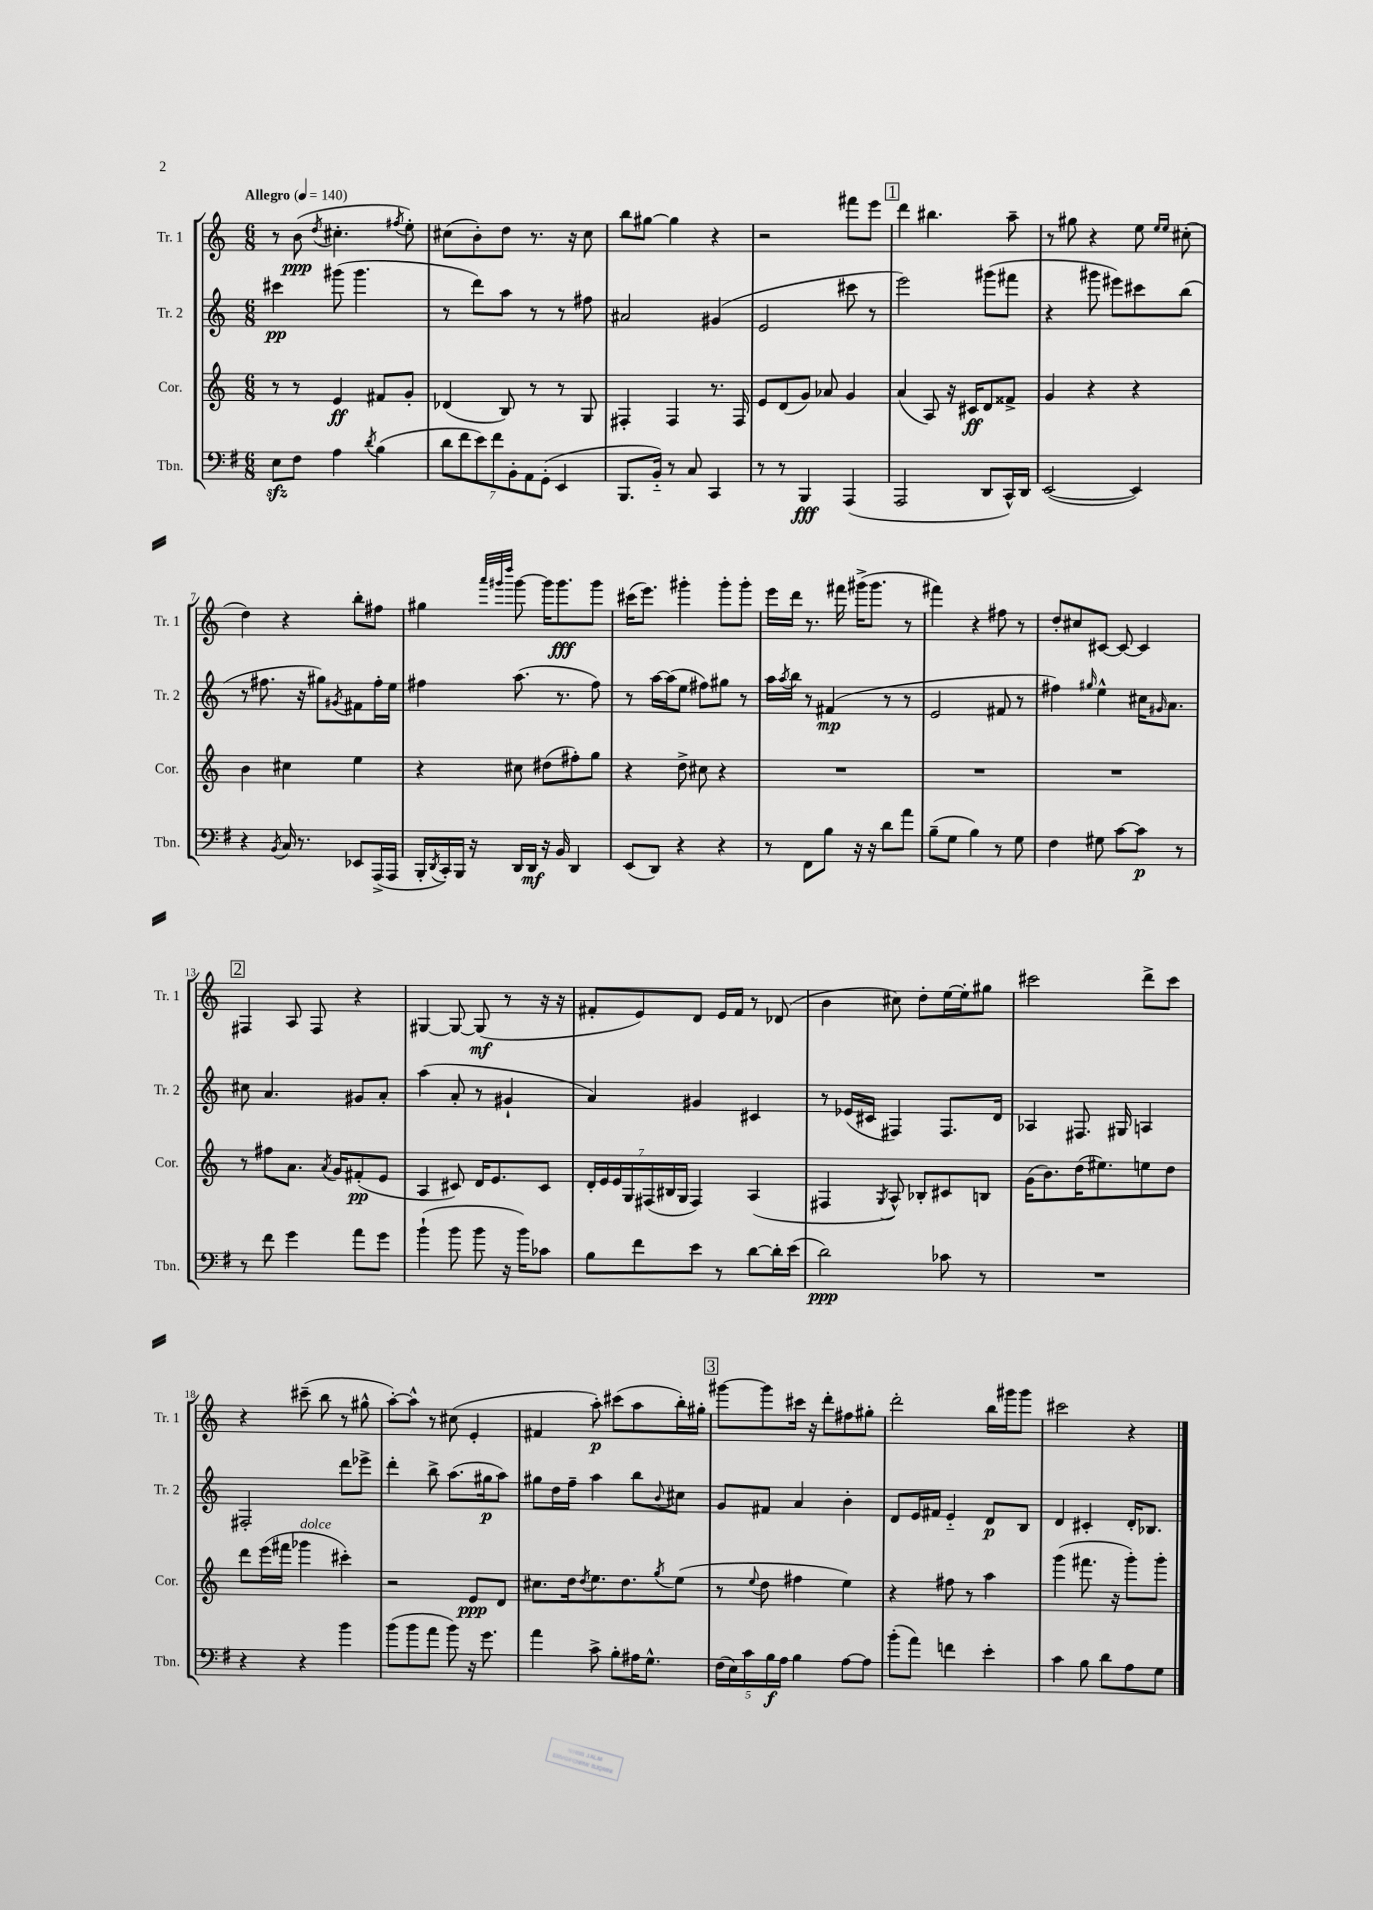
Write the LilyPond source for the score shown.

<<
\new StaffGroup <<
\new Staff = "s0" \with { instrumentName = "Tr. 1" shortInstrumentName = "Tr. 1" } {
    \clef treble \key c \major \numericTimeSignature \time 6/8 \tempo "Allegro" 4 = 140
    r8 b'8\ppp( \acciaccatura { d''8 } cis''4.-. \acciaccatura { fis''8 } e''8-.) |
    cis''8( b'8-.) d''8 r8. r16 cis''8 |
    b''8 gis''8~ gis''4 r4 |
    r2 fis'''8 e'''8 |
    \mark \markup { \box "1" } d'''4 bis''4. a''8-- |
    r8 gis''8 r4 e''8 \grace { e''16 e''16 } cis''8-.( |
    d''4) r4 b''8-. fis''8 |
    gis''4 \grace { a'''32 gis'''32 d''''32 } gis'''8~ gis'''16 gis'''8.\fff gis'''8 |
    cis'''16( e'''8.) gis'''4-. gis'''8-. gis'''8-. |
    e'''16 d'''16 r8. fis'''16 gis'''16->( gis'''8. r8 |
    fis'''4) r4 fis''8 r8 |
    d''8-. cis''8 cis'8~ cis'8~ cis'4 |
    \mark \markup { \box "2" } fis4 a8 fis8 r4 |
    gis4~ gis8~ gis8\mf( r8 r16 r16 |
    fis'8-. e'8) d'8 e'16 fis'16 r8 des'8( |
    b'4 cis''8) d''8-. e''16~ e''16-. gis''8 |
    cis'''2 d'''8-> cis'''8 |
    r4 cis'''8--( b''8 r8 gis''8-^ |
    a''8~-.) a''8-^ r8 cis''8( e'4-. |
    fis'4 a''8-.\p) cis'''8( a''8 b''16-.) gis''16-. |
    \mark \markup { \box "3" } gis'''8~ gis'''8 cis'''16 r16 d'''8-. fis''8 gis''8-. |
    d'''2-. b''16 gis'''16 gis'''8 |
    cis'''2 r4 \bar "|." |
}
\new Staff = "s1" \with { instrumentName = "Tr. 2" shortInstrumentName = "Tr. 2" } {
    \clef treble \key c \major \numericTimeSignature \time 6/8
    cis'''4\pp gis'''8( gis'''4. |
    r8 d'''8) a''8 r8 r8 fis''8 |
    ais'2 gis'4( |
    e'2 cis'''8 r8 |
    \mark \markup { \box "1" } e'''2) gis'''8( fis'''8 |
    r4 gis'''8 eis'''8) cis'''8 b''8( |
    r8 fis''8. r16 gis''8) \acciaccatura { gis'8 } fis'8 fis''16-. e''16 |
    fis''4 a''8.( r8. fis''8) |
    r8 a''16~ a''16( e''8 fis''8) gis''8 r8 |
    a''16 \acciaccatura { a''8 } b''16 r8 fis'4\mp( r8 r8 |
    e'2 fis'8 r8 |
    fis''4) \grace { gis''16 } e''4-^ cis''16 \grace { gis'16 } a'8. |
    \mark \markup { \box "2" } cis''8 a'4. gis'8 a'8-. |
    a''4( a'8-. r8 gis'4-! |
    a'4) gis'4 cis'4 |
    r8 ees'16( cis'16 fis4) fis8. d'16 |
    aes4 fis8. gis16 a4 |
    fis2-. d'''8 ees'''8-> |
    d'''4-. b''8-> a''8.( gis''16\p a''8) |
    gis''8 d''16 f''16-- a''4 b''8 \appoggiatura { b'8 } cis''8 |
    \mark \markup { \box "3" } g'8 fis'8 a'4 b'4-. |
    d'8 e'16 fis'16 e'4-_ d'8\p b8 |
    d'4 cis'4-. d'16-. bes8. \bar "|." |
}
\new Staff = "s2" \with { instrumentName = "Cor." shortInstrumentName = "Cor." } {
    \clef treble \key c \major \numericTimeSignature \time 6/8
    r8 r8 e'4\ff fis'8 g'8-. |
    des'4( b8) r8 r8 g8 |
    fis4-. fis4 r8. fis16 |
    e'8 d'8( g'8) aes'8 g'4 |
    \mark \markup { \box "1" } a'4( a8) r16 cis'16\ff d'8 fisis'8-> |
    g'4 r4 r4 |
    b'4 cis''4 e''4 |
    r4 cis''8 dis''8( fis''8-.) g''8 |
    r4 d''8-> cis''8 r4 |
    R2. |
    R2. |
    R2. |
    \mark \markup { \box "2" } r8 fis''8 a'8. \acciaccatura { a'8 } g'16 fis'8-.\pp( e'8 |
    a4 cis'8) d'16 e'8. cis'8 |
    \tuplet 7/4 { d'16-. e'16 e'16 g16 fis16( bis16 g16 } fis4) a4( |
    fis4 \acciaccatura { g8 } a8-^) bes8-. cis'8 b8 |
    g'16( b'8.) d''16( eis''8.) e''8 d''8 |
    d'''8 e'''16( fis'''16 ges'''4^\markup { \italic "dolce" } cis'''4-.) |
    r2 e'8\ppp d'8 |
    cis''8. d''16 \acciaccatura { d''8 } e''8. d''8. \acciaccatura { g''8 } e''8( |
    \mark \markup { \box "3" } r8 \appoggiatura { e''8 } d''8 fis''4 e''4) |
    r4 fis''8 r8 a''4 |
    g'''4( fis'''8. r16 g'''8-.) g'''8-. \bar "|." |
}
\new Staff = "s3" \with { instrumentName = "Tbn." shortInstrumentName = "Tbn." } {
    \clef bass \key g \major \numericTimeSignature \time 6/8
    e8\sfz fis8 a4 \acciaccatura { d'8 } b4( |
    \tuplet 7/4 { d'8 fis'8 e'8) fis'8 b,8-. a,8 g,8-.( } e,4 |
    b,,8. b,16-_) r8 c8 c,4 |
    r8 r8 b,,4\fff a,,4( |
    \mark \markup { \box "1" } a,,2 d,8 c,16-^) d,16 |
    e,2~( e,4) |
    r4 \acciaccatura { b,8 } c16 r8. ees,8 a,,16->( a,,16 |
    b,,16-. \acciaccatura { d,8 } c,16-.) b,,16 r16 d,16 d,16\mf r16 b,16 d,4 |
    e,8( d,8) r4 r4 |
    r8 fis,8 b8 r16 r16 d'8 a'8 |
    b8--( g8 b4) r8 g8 |
    fis4 gis8 c'8~ c'8\p r8 |
    \mark \markup { \box "2" } r8 fis'8 g'4 a'8 g'8 |
    b'4-!( b'8 b'8 r16 b'16) ces'8 |
    b8 fis'8 e'8 r8 d'8~ d'16-. e'16( |
    d'2\ppp) ces'8 r8 |
    R2. |
    r4 r4 b'4 |
    b'8( b'8 a'8 b'8) r16 g'8. |
    a'4 c'8-> b8-. ais16 g8.-^ |
    \mark \markup { \box "3" } \tuplet 5/4 { fis16( e16) c'16 b16\f a16 } b4 a8~ a8 |
    b'8-.( a'8) f'4 e'4-. |
    c'4 b8 d'8 a8 g8 \bar "|." |
}
>>
>>
